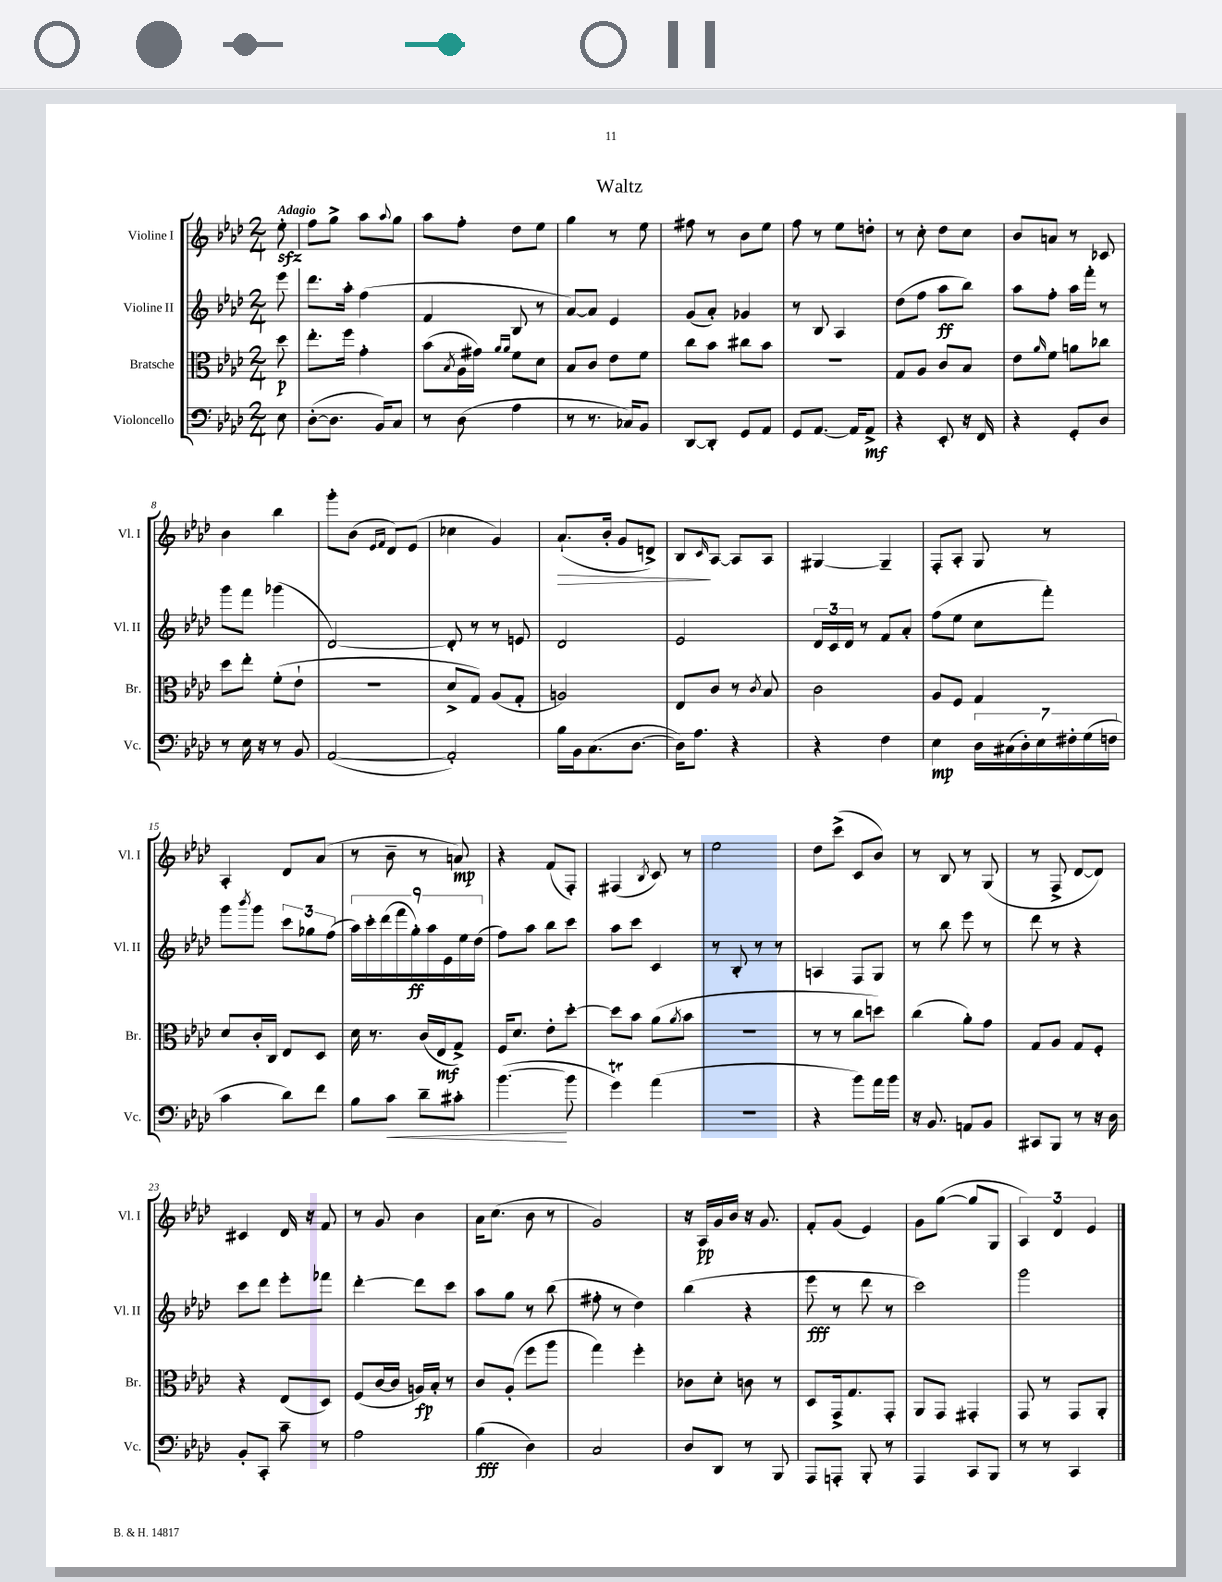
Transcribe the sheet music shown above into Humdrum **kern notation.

**kern	**dynam	**kern	**dynam	**kern	**dynam	**kern	**dynam
*part4	*part4	*part3	*part3	*part2	*part2	*part1	*part1
*staff4	*staff4	*staff3	*staff3	*staff2	*staff2	*staff1	*staff1
*I"Violoncello	*	*I"Bratsche	*	*I"Violine II	*	*I"Violine I	*
*I'Vc.	*	*I'Br.	*	*I'Vl. II	*	*I'Vl. I	*
*clefF4	*	*clefC3	*	*clefG2	*	*clefG2	*
*k[b-e-a-d-]	*	*k[b-e-a-d-]	*	*k[b-e-a-d-]	*	*k[b-e-a-d-]	*
*M2/4	*	*M2/4	*	*M2/4	*	*M2/4	*
=	=	=	=	=	=	=	=
!	!	!	!	!	!	!LO:TX:a:B:t=Adagio	!
8E-\	.	8dd-\	p	8eee-\	.	8ee-zz'\	.
=1	=1	=1	=1	=1	=1	=1	=1
([8D-'\L	.	8.ee-'\L	.	8.ddd-\L	.	8ff\L	.
8.D-\J]	.	.	.	.	.	8gg^\J	.
.	.	16ff\Jk	.	16aa-'\Jk	.	.	.
.	.	4g'\	.	(4ff\	.	8aa-\L	.
16BB-/KL)	.	.	.	.	.	.	.
.	.	.	.	.	.	8qqaa-/	.
8C/J	.	.	.	.	.	8gg\J	.
=2	=2	=2	=2	=2	=2	=2	=2
8r	.	(8b-\L	.	4f/	.	8aa-\L	.
.	.	8qB-/	.	.	.	.	.
(8D-\	.	16A-\L	.	.	.	8ff'\J	.
.	.	16g#X\JJ)	.	.	.	.	.
.	.	16qqa-/LL	.	.	.	.	.
.	.	16qqa-/JJ	.	.	.	.	.
4A-\	.	8f\L	.	8B-/	.	8dd-\L	.
.	.	8d-\J	.	8r	.	8ee-\J	.
=3	=3	=3	=3	=3	=3	=3	=3
8r	.	8B-/L	.	[8a-/L)	.	4gg\	.
8.r	.	8c/J	.	8a-/J]	.	.	.
.	.	8e-\L	.	4e-/	.	8r	.
16C-X/KL)	.	.	.	.	.	.	.
8BB-/J	.	8f\J	.	.	.	8ee-\	.
=4	=4	=4	=4	=4	=4	=4	=4
[8DD-/L	.	8cc\L	.	(8g/L	.	8ff#X\	.
8DD-'/J]	.	8b-\J	.	8a-'/J)	.	8r	.
8GG/L	.	8cc#X\L	.	4g-X/	.	8b-\L	.
8AA-/J	.	8b-\J	.	.	.	8ee-\J	.
=5	=5	=5	=5	=5	=5	=5	=5
8GG/L	.	2r	.	8r	.	8ff\	.
[8.AA-/J	.	.	.	8B-/	.	8r	.
.	.	.	.	4A-/	.	8ee-\L	.
16AA-/KL]	.	.	.	.	.	.	.
8AA-^/J	mf	.	.	.	.	8ddn'\J	.
=6	=6	=6	=6	=6	=6	=6	=6
4r	.	8G/L	.	(8dd-\L	.	8r	.
.	.	8A-/J	.	8ff\J	.	8cc'\	.
8EE-'/	.	8c/L	.	8aa-\L	ff	8dd-\L	.
16r	.	8B-/J	.	8bb-\J)	.	8cc\J	.
16FF/	.	.	.	.	.	.	.
=7	=7	=7	=7	=7	=7	=7	=7
4r	.	8e-\L	.	8aa-\L	.	8b-/L	.
.	.	16qqa-/	.	.	.	.	.
.	.	8f\J	.	8ff'\J	.	8an/J	.
8GG'/L	.	8an\L	.	16aa-\LL	.	8r	.
.	.	.	.	16fff'\JJ	.	.	.
8D-/J	.	8cc-X\J	.	8r	.	8c-X/	.
!!LO:LB:g=z
=8	=8	=8	=8	=8	=8	=8	=8
8r	.	8dd-\L	.	8ggg\L	.	4b-\	.
16E-\	.	8ee-'\J	.	8fff\J	.	.	.
16r	.	.	.	.	.	.	.
8r	.	(8f'\L	.	(4ggg-X\	.	4bb-\	.
8BB-/	.	8e-`\J	.	.	.	.	.
=9	=9	=9	=9	=9	=9	=9	=9
([2AA-/	.	2r	.	[2d-/)	.	8ggg'\L	.
.	.	.	.	.	.	(8b-\J	.
.	.	.	.	.	.	16qqe-/LL	.
.	.	.	.	.	.	16qqf/JJ	.
.	.	.	.	.	.	8d-/L)	.
.	.	.	.	.	.	(8e-/J	.
=10	=10	=10	=10	=10	=10	=10	=10
2AA-'/])	.	8d-^/L	.	8d-'/]	.	4cc-X\	.
.	.	8G/J)	.	8r	.	.	.
.	.	(8A-/L	.	8r	.	4g/)	.
.	.	8G'/J	.	8en/	.	.	.
=11	=11	=11	=11	=11	=11	=11	=11
!	!	!	!	!	!	!	!LO:HP:b
16B-\LL	.	2An/)	.	2d-/	.	(8.a-`/L	>
16BB-\J	.	.	.	.	.	.	.
(8.C\	.	.	.	.	.	.	.
.	.	.	.	.	.	16b-'/Jk	.
.	.	.	.	.	.	8g/L	.
[8.D-\J	.	.	.	.	.	.	.
.	.	.	.	.	.	8dn^/J)	.
=12	=12	=12	=12	=12	=12	=12	=12
16D-\KL])	.	8E-/L	.	2e-/	.	8B-/L	.
8.A-\J	.	.	.	.	.	.	.
.	.	.	.	.	.	16qqc/	.
.	.	8c/J	.	.	.	[8A-/J	]
4r	.	8r	.	.	.	8A-/L]	.
.	.	8qc/	.	.	.	.	.
.	.	8B-/	.	.	.	8A-/J	.
=13	=13	=13	=13	=13	=13	=13	=13
4r	.	2c\	.	24d-/LL	.	[4G#X/	.
.	.	.	.	24c/	.	.	.
.	.	.	.	24d-/JJ	.	.	.
.	.	.	.	8r	.	.	.
4F\	.	.	.	8f/L	.	4G#~/]	.
.	.	.	.	8a-'/J	.	.	.
=14	=14	=14	=14	=14	=14	=14	=14
4E-\	mp	8A-/L	.	(8ff\L	.	8F'/L	.
.	.	8F/J	.	8ee-\J	.	8A-'/J	.
28D-\LL	.	4G/	.	8cc\L	.	8G/	.
(28C#X\	.	.	.	.	.	.	.
28D-'\)	.	.	.	.	.	.	.
28E-\	.	.	.	.	.	.	.
.	.	.	.	8fff'\J)	.	8r	.
28F#X'\	.	.	.	.	.	.	.
(28G\	.	.	.	.	.	.	.
28Fn\JJ	.	.	.	.	.	.	.
!!LO:LB:g=z
=15	=15	=15	=15	=15	=15	=15	=15
4c\	.	8d-/L	.	8ggg\L	.	4A-'/	.
.	.	.	.	8qbbb-/	.	.	.
.	.	16c'/L	.	8ggg\J	.	.	.
.	.	16C/JJ	.	.	.	.	.
8d-\L)	.	8E-/L	.	12ccc\L	.	8d-/L	.
.	.	.	.	12gg-X\	.	.	.
8f\J	.	8D-/J	.	.	.	(8a-/J	.
.	.	.	.	(12ff\J	.	.	.
=16	=16	=16	=16	=16	=16	=16	=16
8B-\L	.	16d-\	.	18aa-\LL)	.	8r	.
.	.	.	.	18ccc'\	.	.	.
.	.	8.r	.	.	.	.	.
.	.	.	.	(18ddd-\	.	.	.
!	!LO:HP:b	!	!	!	!	!	!
8c\J	<	.	.	.	.	8b-~\	.
.	.	.	.	18fff\	.	.	.
.	.	.	.	18gg'\)	ff	.	.
8d-~\L	.	(16c/LL	.	.	.	8r	.
.	.	.	.	18aa-\	.	.	.
.	.	16E-/J	mf	.	.	.	.
.	.	.	.	18e-\	.	.	.
8c#X'\J	.	8G^/J)	.	.	.	8an/)	mp
.	.	.	.	18ee-\	.	.	.
.	.	.	.	(18dd-\JJ	.	.	.
=17	=17	=17	=17	=17	=17	=17	=17
([4.b-\	.	16F/KL	.	8ff\L)	.	4r	.
.	.	8.d-/J	.	.	.	.	.
.	.	.	.	8aa-\J	.	.	.
.	.	8e-'\L	.	8bb-\L	.	(8f/L	.
8b-\]	[	[8dd-'\J	.	8ccc\J	.	8F'/J)	.
=18	=18	=18	=18	=18	=18	=18	=18
4gt\)	.	8dd-\L]	.	8aa-\L	.	(4F#X/	.
.	.	8b-\J	.	8ccc\J	.	.	.
.	.	.	.	.	.	8qB-/	.
(4a-\	.	(8a-\L	.	4c/	.	8c/)	.
.	.	8qa-/	.	.	.	.	.
.	.	8b-\J	.	.	.	8r	.
=19	=19	=19	=19	=19	=19	=19	=19
2r	.	2r	.	8r	.	2ee-\	.
.	.	.	.	8B-'/	.	.	.
.	.	.	.	8r	.	.	.
.	.	.	.	8r	.	.	.
=20	=20	=20	=20	=20	=20	=20	=20
4r	.	8r	.	4An/	.	8dd-\L	.
.	.	8r	.	.	.	(8ccc^\J	.
8b-\L)	.	8cc\L	.	8F/L	.	8c/L	.
16a-\L	.	8ddn\J)	.	8G/J	.	8b-/J)	.
16b-\JJ	.	.	.	.	.	.	.
=21	=21	=21	=21	=21	=21	=21	=21
16r	.	(4cc\	.	8r	.	8r	.
8.BB-/	.	.	.	.	.	.	.
.	.	.	.	8bb-\	.	8B-/	.
8AAn/L	.	8a-'\L)	.	8eee-\	.	8r	.
8BB-/J	.	8g\J	.	8r	.	(8G/	.
=22	=22	=22	=22	=22	=22	=22	=22
8CC#X/L	.	8G/L	.	8ddd-\	.	8r	.
8BBB-/J	.	8A-/J	.	8r	.	8F^/	.
8r	.	8G/L	.	4r	.	[8d-/L	.
16r	.	8F'/J	.	.	.	8d-/J])	.
16D-\	.	.	.	.	.	.	.
!!LO:LB:g=z
=23	=23	=23	=23	=23	=23	=23	=23
8BB-'/L	.	4r	.	8ccc\L	.	4c#X/	.
8CC'/J	.	.	.	8ddd-\J	.	.	.
8c~\	.	(8E-/L	.	8eee-'\L	.	16d-/	.
.	.	.	.	.	.	16r	.
8r	.	8D-/J)	.	8fff-X\J	.	8f/	.
=24	=24	=24	=24	=24	=24	=24	=24
2A-\	.	(8F/L	.	[4ddd-'\	.	8r	.
.	.	[16c/L	.	.	.	8g/	.
.	.	16c/JJ]	.	.	.	.	.
.	.	16An/LL)	fp	8ddd-\L]	.	4b-\	.
.	.	16B-'/JJ	.	.	.	.	.
.	.	8r	.	8ccc\J	.	.	.
=25	=25	=25	=25	=25	=25	=25	=25
(4B-\	fff	8c/L	.	8aa-\L	.	16a-\KL	.
.	.	.	.	.	.	(8.cc\J	.
.	.	(8A-'/J	.	8gg\J	.	.	.
4D-\)	.	8ff\L	.	8r	.	8b-\	.
.	.	8aa-\J	.	(8bb-\	.	8r	.
=26	=26	=26	=26	=26	=26	=26	=26
2C/	.	4gg\)	.	8ff#X'\	.	2g/)	.
.	.	.	.	8r	.	.	.
.	.	4ff'\	.	4dd-\)	.	.	.
=27	=27	=27	=27	=27	=27	=27	=27
8D-/L	.	8c-X\L	.	(4bb-\	.	16r	.
.	.	.	.	.	.	16A-/LL	pp
8DD-/J	.	8d-'\J	.	.	.	16g/	.
.	.	.	.	.	.	16b-/JJ	.
8r	.	8cn\	.	4r	.	16r	.
.	.	.	.	.	.	8.g/	.
8BBB-/	.	8r	.	.	.	.	.
=28	=28	=28	=28	=28	=28	=28	=28
8AAA-/L	.	8D-/L	.	8eee-\	fff	8f'/L	.
8AAAn'/J	.	16GG^/k	.	8r	.	(8g/J	.
.	.	8.G/	.	.	.	.	.
8BBB-'/	.	.	.	8ddd-\	.	4e-/)	.
8r	.	8GG'/J	.	8r	.	.	.
=29	=29	=29	=29	=29	=29	=29	=29
4AAA-/	.	8AA-/L	.	2ccc\)	.	8g\L	.
.	.	8GG/J	.	.	.	([8gg\J	.
8CC/L	.	4GG#X'/	.	.	.	8gg/L]	.
8BBB-/J	.	.	.	.	.	8G/J	.
=30	=30	=30	=30	=30	=30	=30	=30
8r	.	8GG/	.	2ggg\	.	6A-/)	.
8r	.	8r	.	.	.	.	.
.	.	.	.	.	.	6d-/	.
4CC/	.	8GG/L	.	.	.	.	.
.	.	.	.	.	.	6e-/	.
.	.	8AA-'/J	.	.	.	.	.
==	==	==	==	==	==	==	==
*-	*-	*-	*-	*-	*-	*-	*-
